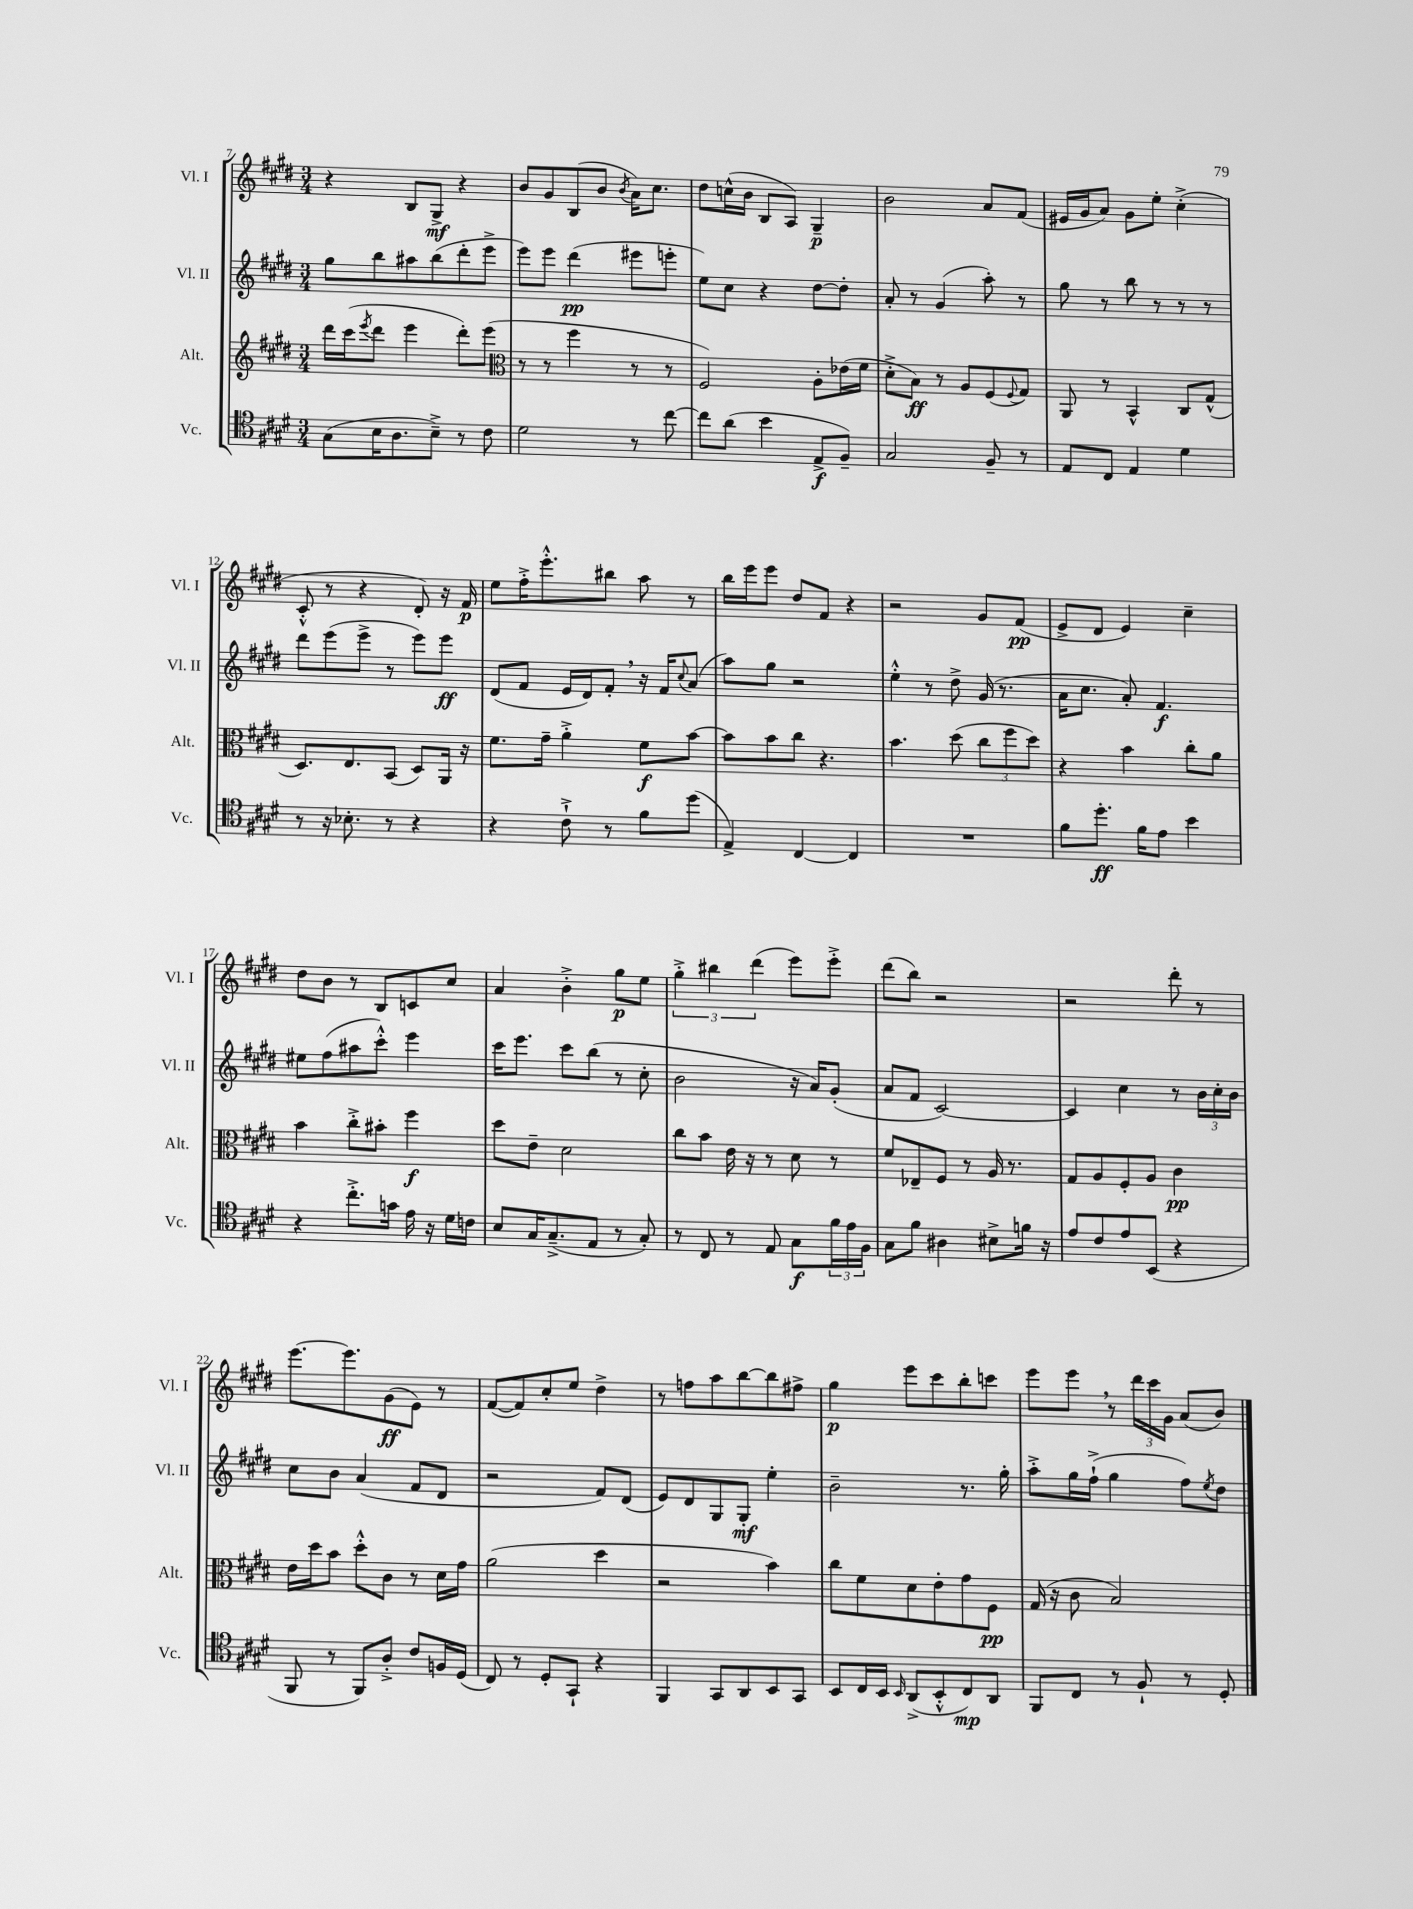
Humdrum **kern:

**kern	**kern	**kern	**kern
*staff4	*staff3	*staff2	*staff1
*clefC4	*clefG2	*clefG2	*clefG2
*k[f#c#g#d#]	*k[f#c#g#d#]	*k[f#c#g#d#]	*k[f#c#g#d#]
*M3/4	*M3/4	*M3/4	*M3/4
(8G#	16ddd#	8gg#	4r
.	(16ccc#	.	.
.	8qeee	.	.
16B	8ddd#	8bb	.
8.A	.	.	.
.	4eee	8aa#	8B
8B~^)	.	(8bb	8G#^
8r	8ddd#')	8ddd#'	4r
8c#	(8eee	8eee^	.
=	=	=	=
*	*clefC3	*	*
2d#	8r	8eee)	8b
.	8r	8eee	8g#
.	4ff#	(4ddd#	(8B
.	.	.	8b
.	.	.	8qb
8r	8r	8eee#	16a)
.	.	.	8.cc#
[8cc#	8r	8eee'	.
=	=	=	=
8cc#]	2F#)	8ee)	8dd#
(8a	.	8cc#	(16cc^^
.	.	.	16b
4b	.	4r	8B
.	.	.	8A)
8E^	8A'	[8dd#	4G#~
8F#~)	(16e-	8dd#']	.
.	16f#	.	.
=	=	=	=
2G#	8d#'^	8a'	2b
.	8B)	8r	.
.	8r	(4g#	.
.	8A	.	.
8F#~	(8F#	8aa')	8a
.	8qqF#	.	.
8r	8G#)	8r	(8f#
=	=	=	=
8E	8AA	8gg#	16e#
.	.	.	16g#
8C#	8r	8r	8a)
4E	4BB^^	8bb	8g#
.	.	8r	8ee'
4d#	8C#	8r	(4cc#'^
.	(8G#^^	8r	.
=	=	=	=
8r	8.D#)	8ddd#	8c#'^^
16r	.	(8eee	8r
8.B-'	8.E	.	.
.	.	8eee^	4r
8r	(8BB	8r	.
4r	8D#)	8eee)	8d#')
.	16AA	8eee	16r
.	16r	.	16f#
=	=	=	=
4r	8.f#	(8d#	8ee
.	.	8f#	16ff#'^
.	16g#~	.	8.eee'^^
8c#`^	4a'^	16e	.
.	.	16d#)	.
8r	.	8f#'	8bb#
8f#	8f#	16r	8aa
.	.	16f#	.
.	.	8qqcc#	.
(8dd#	[8b	(8a	8r
=	=	=	=
4E^)	8b]	8aa)	16bb
.	.	.	16eee
.	8b	8gg#	8eee
[4C#	8cc#	2r	8dd#
.	4.r	.	8f#
4C#]	.	.	4r
=	=	=	=
2.r	4.b	4ee'^^	2r
.	.	8r	.
.	(8dd#	8dd#^	.
.	12cc#	(16g#	8g#
.	.	8.r	.
.	12ff#	.	.
.	.	.	(8f#
.	12dd#)	.	.
=	=	=	=
8f#	4r	16a	8e^
.	.	8.cc#	.
8.dd#'	.	.	8d#
.	4b	8a')	4e)
16f#	.	.	.
8e	.	4.f#	.
4b	8cc#'	.	4cc#~
.	8a	.	.
=	=	=	=
4r	4b	8ee#	8dd#
.	.	(8ff#	8b
8.cc#'^	8cc#'^	8aa#	8r
.	8b#'	8ccc#'^^)	8B
16g	.	.	.
16e	4ff#	4eee	8c
16r	.	.	.
16d#	.	.	8cc#
16c	.	.	.
=	=	=	=
8B	8dd#	16ccc#	4a
.	.	8.eee	.
16G#	8e~	.	.
(8.G#~^	.	.	.
.	2d#	8ccc#	4b'^
8E	.	(8bb	.
8r	.	8r	8gg#
8G#')	.	8cc#'	8ee
=	=	=	=
8r	8cc#	2b	6gg#'^
8C#	8b	.	.
.	.	.	6bb#
8r	16e	.	.
.	16r	.	.
.	.	.	(6ddd#
8E	8r	.	.
8G#	8d#	16r	8eee)
.	.	16a)	.
24f#	8r	(8g#'	8eee'^
24e	.	.	.
24F#	.	.	.
=	=	=	=
8G#	8f#	8a	(8ddd#
8f#	8E-~	8f#	8bb)
4A#	8F#	[2c#)	2r
.	8r	.	.
8B#^	16A	.	.
.	8.r	.	.
16f	.	.	.
16r	.	.	.
=	=	=	=
8e	8G#	4c#]	2r
8c#	8A	.	.
8e	8F#'	4cc#	.
(8BB	8A	.	.
4r	4c#	8r	8ddd#'
.	.	24b	8r
.	.	24cc#'	.
.	.	24b	.
=	=	=	=
8FF#	16e	8cc#	[8.eee
.	16dd#	.	.
8r	8b	8b	.
.	.	.	8.eee]
8FF#)	8dd#'^^	(4a	.
8A'^	8c#	.	(8g#
8c#	8r	8f#	8e)
16F	16d#	8d#	8r
(16D#	16g#	.	.
=	=	=	=
8C#)	(2a	2r	([8f#
8r	.	.	8f#])
8D#'	.	.	8cc#'
8GG#`	.	.	8ee
4r	4dd#	8f#)	4dd#^
.	.	(8d#	.
=	=	=	=
4FF#	2r	8e)	8r
.	.	8d#	8ff
8GG#	.	8G#	8aa
8AA	.	8G#'	[8bb
8BB	4b)	4ee'	8bb]
8GG#	.	.	8ff#^
=	=	=	=
8BB	8cc#	2b~	4gg#
16C#	8f#	.	.
16BB	.	.	.
16qqBB	.	.	.
(8AA^	8d#	.	8eee
8BB'^^	8e'	.	8ccc#
8C#)	8g#	8.r	8bb'
8AA	8F#	.	8ccc
.	.	16gg#'	.
=	=	=	=
8FF#	(16G#	8aa'^	8eee
.	16r	.	.
8C#	8c#	16gg#	8eee
.	.	(16ff#`^	.
8r	2B)	4gg#	8r
8F#`	.	.	24ddd#
.	.	.	24ccc#
.	.	.	24g#
8r	.	8ff#)	(8a
.	.	8qee	.
8D#'	.	8dd#	8b)
==	==	==	==
*-	*-	*-	*-
